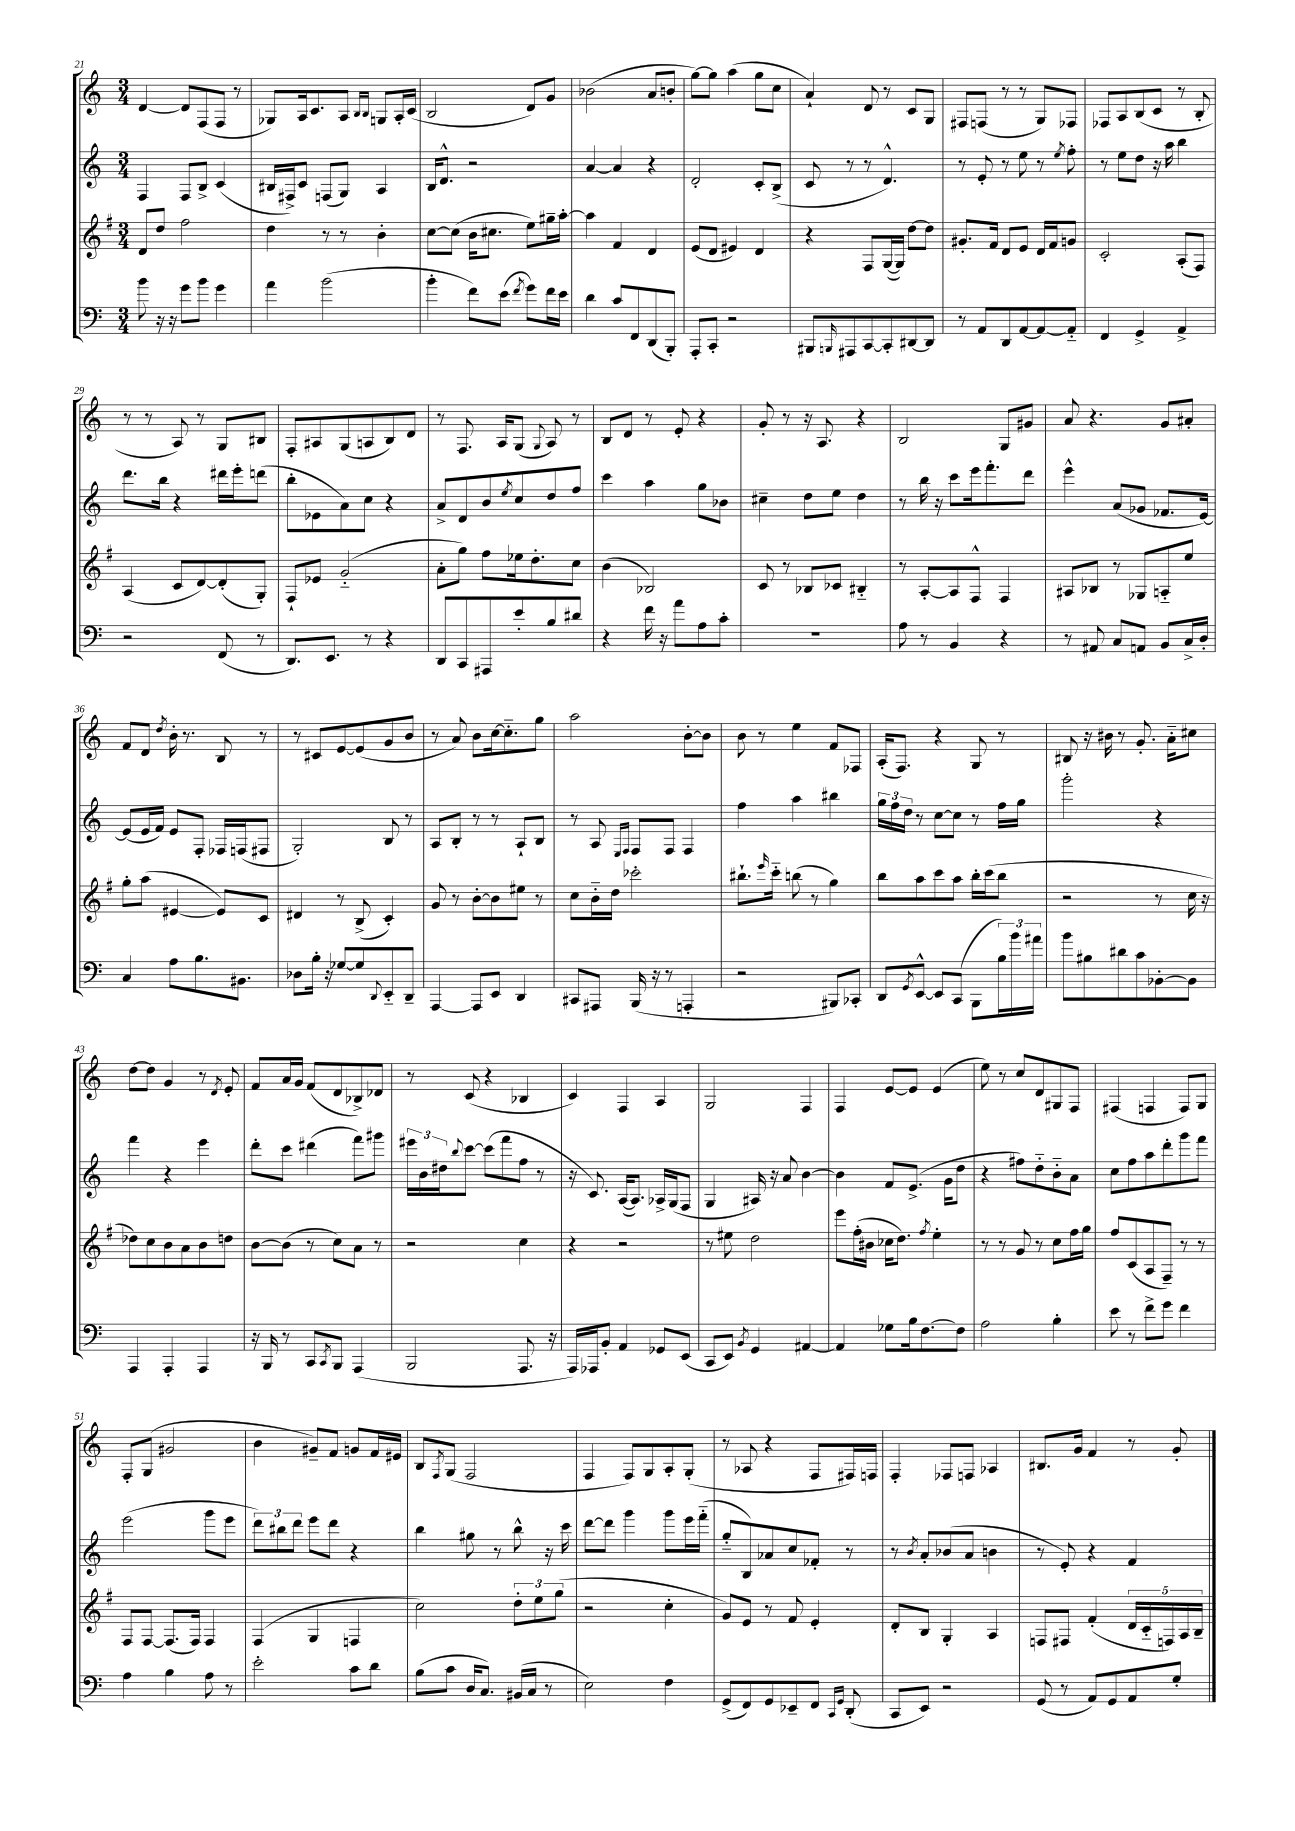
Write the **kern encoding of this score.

**kern	**kern	**kern	**kern
*staff4	*staff3	*staff2	*staff1
*clefF4	*clefG2	*clefG2	*clefG2
*k[]	*k[f#]	*k[]	*k[]
*M3/4	*M3/4	*M3/4	*M3/4
8b	8d	4F	[4d
16r	8dd	.	.
16r	.	.	.
8g	2ff#	8F	8d]
8b	.	8B^	(8F
4g	.	(4c	8F
.	.	.	8r
=	=	=	=
4a	4dd	16B#	8G-)
.	.	16F#^)	.
.	.	8c	16A
.	.	.	8.c
(2b	8r	(8F	.
.	8r	8G)	8A
.	.	.	16qqB
.	.	.	16qqB
.	4b'	4A	8G
.	.	.	16A'
.	.	.	(16c
=	=	=	=
4b'	[8cc	16B	2B
.	.	8.d^^	.
.	(8cc]	.	.
8f)	16b	2r	.
.	8.cc#	.	.
(8e	.	.	.
8qf	.	.	.
8g)	8ee)	.	8d)
16f	16gg#~	.	8g
16e	[16aa'	.	.
=	=	=	=
4d	4aa]	[4a	(2b-
8c	4f#	4a]	.
8FF	.	.	.
(8DD	4d	4r	8a
8BBB')	.	.	8b'
=	=	=	=
8AAA'	(8e	2d'	[8gg)
8CC'	8d	.	8gg]
2r	4e#)	.	(4aa
.	4d	8c'	8gg
.	.	(8B^	8cc
=	=	=	=
8BBB#	4r	8c	4a`)
16qqBBB	.	.	.
8AAA#	.	8r	.
[8CC	8F#	8r	8d
8CC']	([16G	4.d^^)	8r
.	16G])	.	.
[8DD#	[8dd	.	8c
8DD#]	8dd]	.	8G
=	=	=	=
8r	8.g#'	8r	8F#
8AA	.	8e'	(8F
.	16f#	.	.
8DD	8d	8r	8r
[8AA	8e	8ee	8r
8AA_	16d	8r	8G)
.	16f#	.	.
.	.	8qee	.
8AA'~]	8g	8ff'	8F-
=	=	=	=
4FF	2c'	8r	8F-
.	.	8ee	8A
4GG^	.	8dd	(8B
.	.	16r	8c
.	.	16aa	.
4AA^	(8A'	4bb	8r
.	8F#)	.	8B'
=	=	=	=
2r	(4A	8.ddd	8r
.	.	.	8r
.	.	16bb	.
.	8c	4r	8A)
.	[8d)	.	8r
(8FF	(8d']	16ddd#	8G
.	.	16eee'	.
8r	8G')	(8ddd	8B#
=	=	=	=
8.DD)	8F#`	8bb'	8F'
.	8e-	8e-	8A#
8.EE	.	.	.
.	(2g'~	8a)	(8G
8r	.	8cc	8A
4r	.	4r	8B)
.	.	.	8d
=	=	=	=
8DD	8a'	8a^	8r
8CC	8gg)	8d	8.F
8AAA#	8ff#	8b	.
.	.	.	16A
.	.	8qee	.
8e'	16ee-	8cc	(8G
.	8.dd'	.	.
.	.	.	8qqG
8B	.	8dd	8A)
8d#	8cc	8ff	8r
=	=	=	=
4r	(4b	4ccc	8B
.	.	.	8d
16f	2B-)	4aa	8r
16r	.	.	.
8a	.	.	8e'
8A	.	8gg	4r
8c'	.	8b-	.
=	=	=	=
2.r	8c	4cc#~	8g'
.	8r	.	8r
.	8B-	8dd	16r
.	.	.	8.A
.	8c-	8ee	.
.	4B#'~	4dd	4r
=	=	=	=
8A	8r	8r	2B
8r	[8A'	16bb	.
.	.	16r	.
4BB	8A]	8ccc	.
.	8F#^^	16eee	.
.	.	8.fff'	.
4r	4F#	.	8G
.	.	8ddd	8g#
=	=	=	=
8r	8A#	4eee^^	8a
8AA#	8B-	.	4.r
8C	8r	(8a	.
8AA	8G-	8g-	.
8BB	8A'~	8.f-	8g
16C^	8ee	.	8a#'
16D'	.	[16e)	.
=	=	=	=
4C	8gg'	(8e]	8f
.	(8aa	16e	8d
.	.	16f)	.
.	.	.	8qdd
8A	[4e#	8e	16b'
.	.	.	8.r
8.B	.	8F'	.
.	8e#])	16F-	8B
8.BB#	.	(16F	.
.	8c	8F#	8r
=	=	=	=
8D-	4d#	2G')	8r
16B'	.	.	8c#
16r	.	.	.
[8G-	8r	.	[8e
8G-]	(8B^	.	(8e]
8qqDD	.	.	.
8EE'~	4c')	8B	8g
8DD~	.	8r	8b
=	=	=	=
[4AAA	8g	8A	8r
.	8r	8B'	8a)
8AAA]	[8b'	8r	8b
8EE	8b]	8r	[16cc
.	.	.	8.cc'~]
4DD	8ee#	8A`	.
.	8r	8B	8gg
=	=	=	=
8CC#	8cc	8r	2aa
8AAA#	16b'~	8A	.
.	16dd	.	.
.	.	16qqE	.
.	.	16qqF	.
(16BBB	2ccc-'	8F	.
16r	.	.	.
8r	.	8F	.
4AAA'	.	4F	[8b'
.	.	.	8b]
=	=	=	=
2r	8.bb#`	4ff	8b
.	.	.	8r
.	16qqeee	.	.
.	16ccc'~	.	.
.	(8bb	4aa	4ee
.	8r	.	.
8BBB#)	4gg)	4bb#	8f
8CC-'	.	.	8F-
=	=	=	=
8DD	8bb	24gg	(16A'
.	.	24ff	.
.	.	.	8.F)
.	.	24dd	.
8qGG	.	.	.
[8EE^^	8aa	8r	.
8EE]	8ccc	[8cc	4r
(8CC	8aa	8cc]	.
8BBB	16bb'	8r	8G
.	(16ccc	.	.
24B)	8bb	16ff	8r
24b	.	.	.
.	.	16gg	.
24a#	.	.	.
=	=	=	=
8b	2r	2ggg'	8B#
8B#	.	.	16r
.	.	.	16b#
8d#	.	.	8r
8c	.	.	8.g'
[8BB-'	8r	4r	.
.	.	.	16a'~
8BB-]	16cc	.	8cc#
.	16r	.	.
=	=	=	=
4AAA	8dd-)	4fff	[8dd
.	8cc	.	8dd]
4AAA'	8b	4r	4g
.	8a	.	.
4AAA	8b	4eee	8r
.	.	.	8qd
.	8dd	.	8e'
=	=	=	=
16r	[8b	8ddd'	8f
16BBB	.	.	.
8r	(8b]	8ccc	16a
.	.	.	16g
8CC	8r	(4ddd#	(8f
8qCC	.	.	.
8BBB	8cc)	.	8d
(4AAA	8a	8fff)	8B-^)
.	8r	8ggg#	8d-
=	=	=	=
2BBB	2r	24eee#	8r
.	.	24b	.
.	.	24dd#	.
.	.	8qqbb	.
.	.	[8ccc	(8c
.	.	(8ccc]	4r
.	.	8fff	.
8.AAA	4cc	8ff	4B-
.	.	8r	.
16r	.	.	.
=	=	=	=
16AAA)	4r	16r	4c)
16AAA-	.	8.c)	.
8BB'	.	.	.
4AA	2r	([16A	4F
.	.	8.A])	.
8GG-	.	16A-^	4A
.	.	(16G	.
(8EE	.	8F	.
=	=	=	=
8CC	8r	4G	2G
8EE)	8ee#	.	.
8qBB	.	.	.
4GG	2dd	16A#)	.
.	.	16r	.
.	.	8a	.
[4AA#	.	[4b	4F
=	=	=	=
4AA#]	8eee	4b]	4F
.	(16ff#'	.	.
.	16b#	.	.
8G-	16cc-	8f	[8e
.	8.dd)	.	.
16B	.	(8.e^	8e]
[8.F	.	.	.
.	8qff#	.	.
.	4ee'	.	(4e
.	.	16g	.
8F]	.	8dd	.
=	=	=	=
2A	8r	4r	8ee)
.	8r	.	8r
.	8g	8ff#)	8cc
.	8r	8dd'~	8d
4B'	8cc	8b'~	8G#
.	16ff#	8a	8F
.	16gg	.	.
=	=	=	=
8e	8ff#	8cc	(4F#
8r	(8c	8ff	.
8f^	8A	8aa	4F
8g	8F#~)	8ddd'	.
4f	8r	8ggg	8F)
.	8r	8fff	8G
=	=	=	=
4A	8F#	(2eee	8F'
.	[8F#	.	(8G
4B	(8.F#]	.	2g#
.	16F#)	.	.
8A	4F#	8ggg	.
8r	.	8eee	.
=	=	=	=
2e'	(4F#	12ddd)	4b
.	.	12bb#	.
.	.	12ddd	.
.	4G	8eee	8g#~)
.	.	8ddd	8f
8c	4F	4r	8g
8d	.	.	16f
.	.	.	16e#
=	=	=	=
(8B	2cc)	4bb	8B
.	.	.	8qF
8c	.	.	(8G
16D	.	8gg#	2F
8.C)	.	.	.
.	.	8r	.
(16BB#	12dd'	8bb^^	.
16C	.	.	.
.	12ee	.	.
8r	.	16r	.
.	(12gg	.	.
.	.	16ccc	.
=	=	=	=
2E)	2r	[8ddd	4F
.	.	8ddd]	.
.	.	4ggg	8F)
.	.	.	8G
4F	4cc'	8ggg	8A'
.	.	16eee	(8G'
.	.	(16fff'~	.
=	=	=	=
(8GG^	8g)	8gg'~	8r
8FF)	8e	8B)	8A-
8GG	8r	8a-	4r
8EE-~	8f#	8cc	.
8FF	4e'	8f-'	8F
16qqCC	.	.	.
16qqGG	.	.	.
(8DD'	.	8r	16F#)
.	.	.	16F
=	=	=	=
8CC	8d'	8r	4F'
.	.	8qb	.
8EE)	8B	8a'	.
2r	4G'	(8b-	8F-
.	.	8a	8F
.	4A	4b	4A-
=	=	=	=
(8GG	8F	8r	8.B#
8r	8F#	8e')	.
.	.	.	16g
8AA)	(4f#'	4r	4f
8GG	.	.	.
8AA	20d	4f	8r
.	20c'~	.	.
.	20F)	.	.
8G'	.	.	8g'
.	20A	.	.
.	20B~	.	.
==	==	==	==
*-	*-	*-	*-
